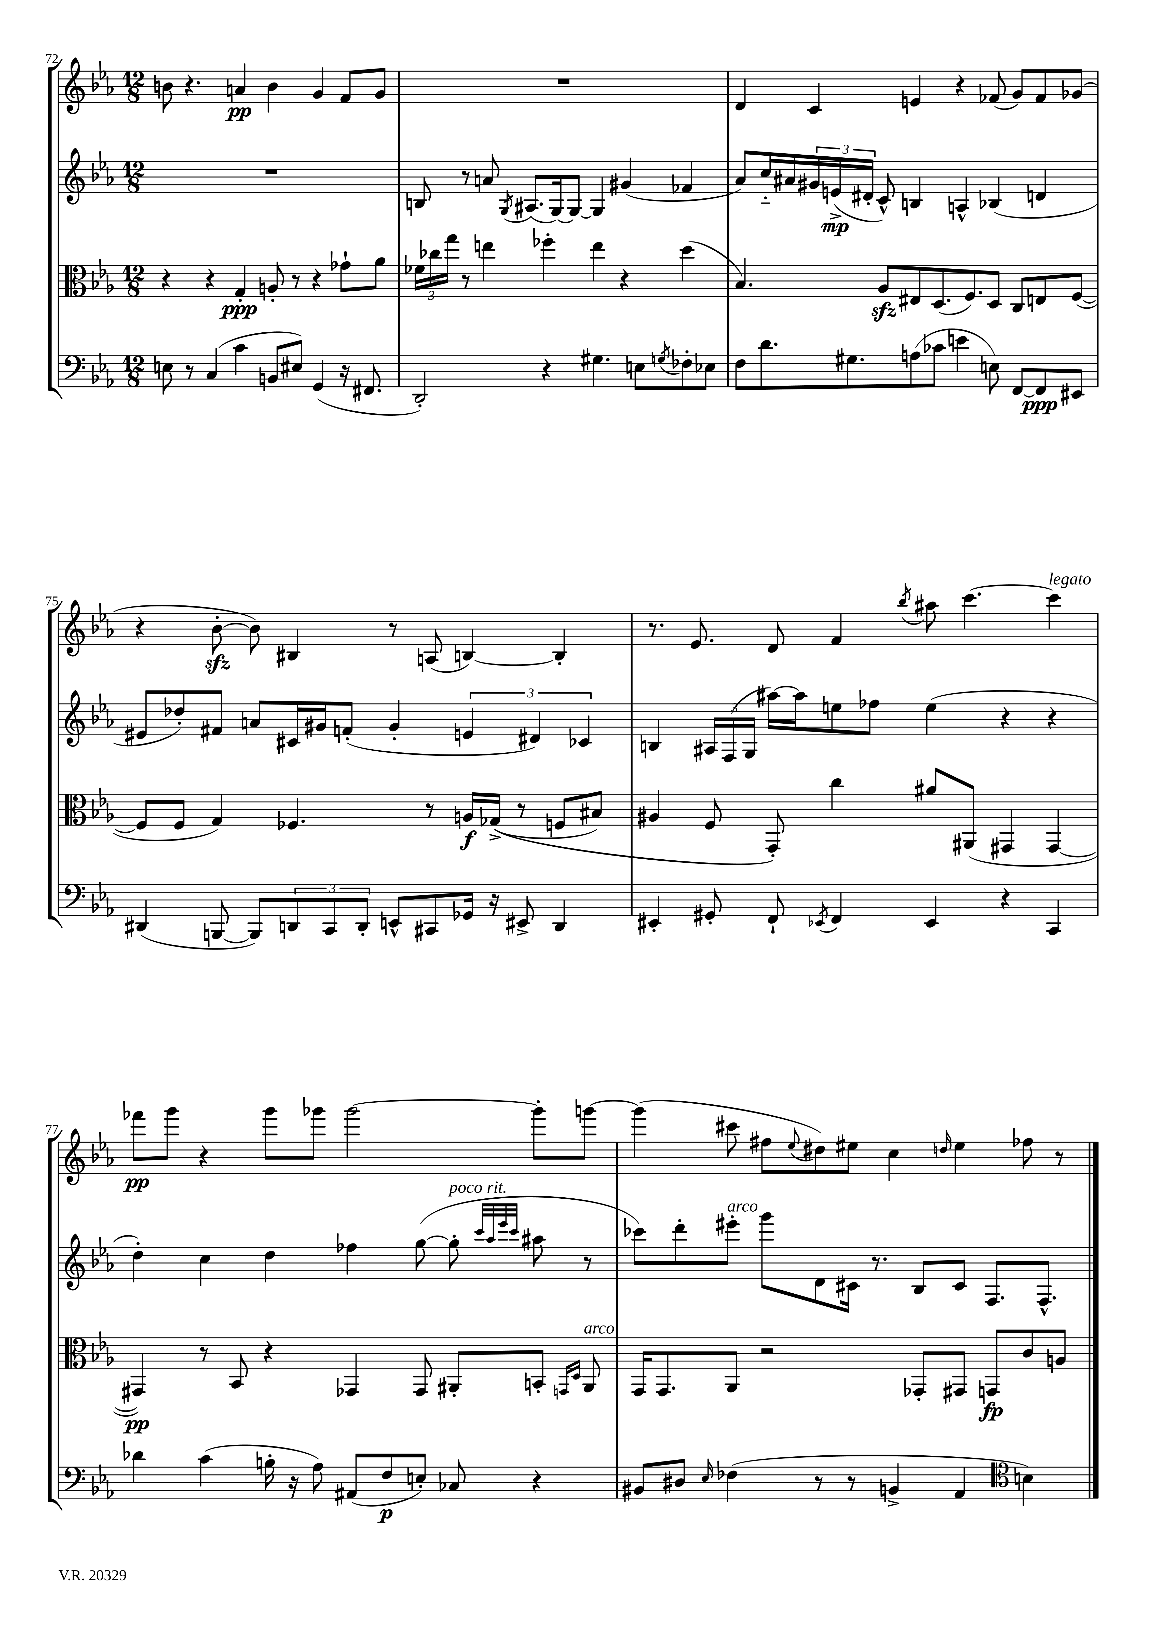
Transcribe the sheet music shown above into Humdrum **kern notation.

**kern	**kern	**kern	**kern
*staff4	*staff3	*staff2	*staff1
*clefF4	*clefC3	*clefG2	*clefG2
*k[b-e-a-]	*k[b-e-a-]	*k[b-e-a-]	*k[b-e-a-]
*M12/8	*M12/8	*M12/8	*M12/8
8E\	4r	1.r	8b\
8r	.	.	4.r
(4C/	4r	.	.
4c\	4G'/	.	4a/
8BB/L	8A'/	.	4b\
8E#/J)	8r	.	.
(4GG/	4r	.	4g/
16r	8g-`\L	.	8f/L
8.FF#/	.	.	.
.	8a-\J	.	8g/J
=	=	=	=
2DD'/)	24f-\LL	8B/	1.r
.	24cc-\	.	.
.	24gg\JJ	.	.
.	8r	8r	.
.	4ee\	8a/	.
.	.	8qG/	.
.	.	(8.A#/L	.
4r	4ff-'\	.	.
.	.	[16G/k)	.
.	.	8G/_J	.
4.G#\	4ee\	4G/]	.
.	4r	(4g#/	.
8E\L	.	.	.
8qG/	.	.	.
8F-'\	(4dd\	4f-/	.
8E-\J	.	.	.
=	=	=	=
8F\L	4.B-/)	8a-/L)	4d/
8.d\	.	16cc'~/L	.
.	.	16a#/	.
.	.	24g#/	4c/
.	.	(24e^/	.
8.G#\	.	.	.
.	.	24d#'/JJ	.
.	8A-/L	8c^^/)	.
(8A\	8E#/	4B/	4e/
8c-\J	(8.D/	.	.
4e\	.	4A^^/	4r
.	8.F/)	.	.
8E\)	8D/J	(4B-/	(8f-/
[8FF/L	8C/L	.	8g/L)
8FF/]	8E/	4d/	8f-/
8EE#/J	([8F/J	.	(8g-/J
=	=	=	=
(4DD#/	8F/]L	8e#/L	4r
.	8F/J	8dd-'/)	.
[8BBB/	4G/)	8f#/J	[8b-'\
8BBB/]L)	.	8a/L	8b-\])
12DD/	4.F-/	16c#/L	4B#/
.	.	16g#/J	.
12CC/	.	.	.
.	.	(8f'/J	.
12DD'/J	.	.	.
8EE^^/L	.	4g#'/	8r
8CC#/	8r	.	(8A/
16GG-/Jk	16A/LL	6e/	[4B/)
16r	&((16G-^/JJ	.	.
8EE#^/	8r	.	.
.	.	6d#/)	.
4DD/	8F/L	.	4B'/]
.	.	6c-/	.
.	8B#/J)	.	.
=	=	=	=
4EE#'/	4A#/	4B/	8.r
.	.	.	8.e-/
8GG#'/	8F/	24A#/LL	.
.	.	(24F/	.
.	.	24G/JJ	.
8FF`/	8GG'/&)	[16aa#\LL)	8d/
.	.	16aa#\]J	.
8qEE-/	.	.	.
4FF/	4cc\	8ee\	4f/
.	.	8ff-\J	.
.	.	.	8qbb-/
4EE-/	8a#/L	(4ee\	8aa#\
.	(8AA#/J	.	[4.ccc\
4r	4GG#/	4r	.
4CC/	[4GG#/	4r	4ccc\]
=	=	=	=
4d-\	4GG#/])	4dd'\)	8fff-\L
.	.	.	8ggg\J
(4c\	8r	4cc\	4r
.	8BB-/	.	.
16B'\	4r	4dd\	8ggg\L
16r	.	.	.
8A-\)	.	.	8ggg-\J
(8AA#/L	4GG-/	4ff-\	[2ggg-\
8F/	.	.	.
8E'/J)	8GG-/	([8gg\	.
8C-/	8AA#'/L	8gg'\]	.
.	.	32qqccc/LLL	.
.	.	32qqaa-/	.
.	.	32qqeee-/	.
.	.	32qqccc/JJJ	.
4r	8BB'/J	8aa#\	8ggg-'\]L
.	16qqGG/LL	.	.
.	16qqD/JJ	.	.
.	8AA#/	8r	[8ggg\J
=	=	=	=
8BB#/L	16GG/LK	8ccc-\L)	(4ggg\]
.	8.GG/	.	.
8D#/J	.	8ddd'\	.
16qqE-/	.	.	.
(4F-\	8AA-/J	8eee#'\J	8ccc#\
.	2r	8ggg\L	8ff#\L
.	.	.	8qqee-/
8r	.	8d\	8dd#\)
8r	.	16c#\Jk	8ee#\J
.	.	8.r	.
4BB^/	.	.	4cc\
.	8GG-'/L	8B-/L	.
.	.	.	16qqdd/
4AA-/	8GG#/J	8c#/J	4ee#\
.	8GG/L	8.F/L	.
*clefC4	*	*	*
4B\)	8c/	.	8ff-\
.	.	8.F^^/J	.
.	8A/J	.	8r
==	==	==	==
*-	*-	*-	*-
